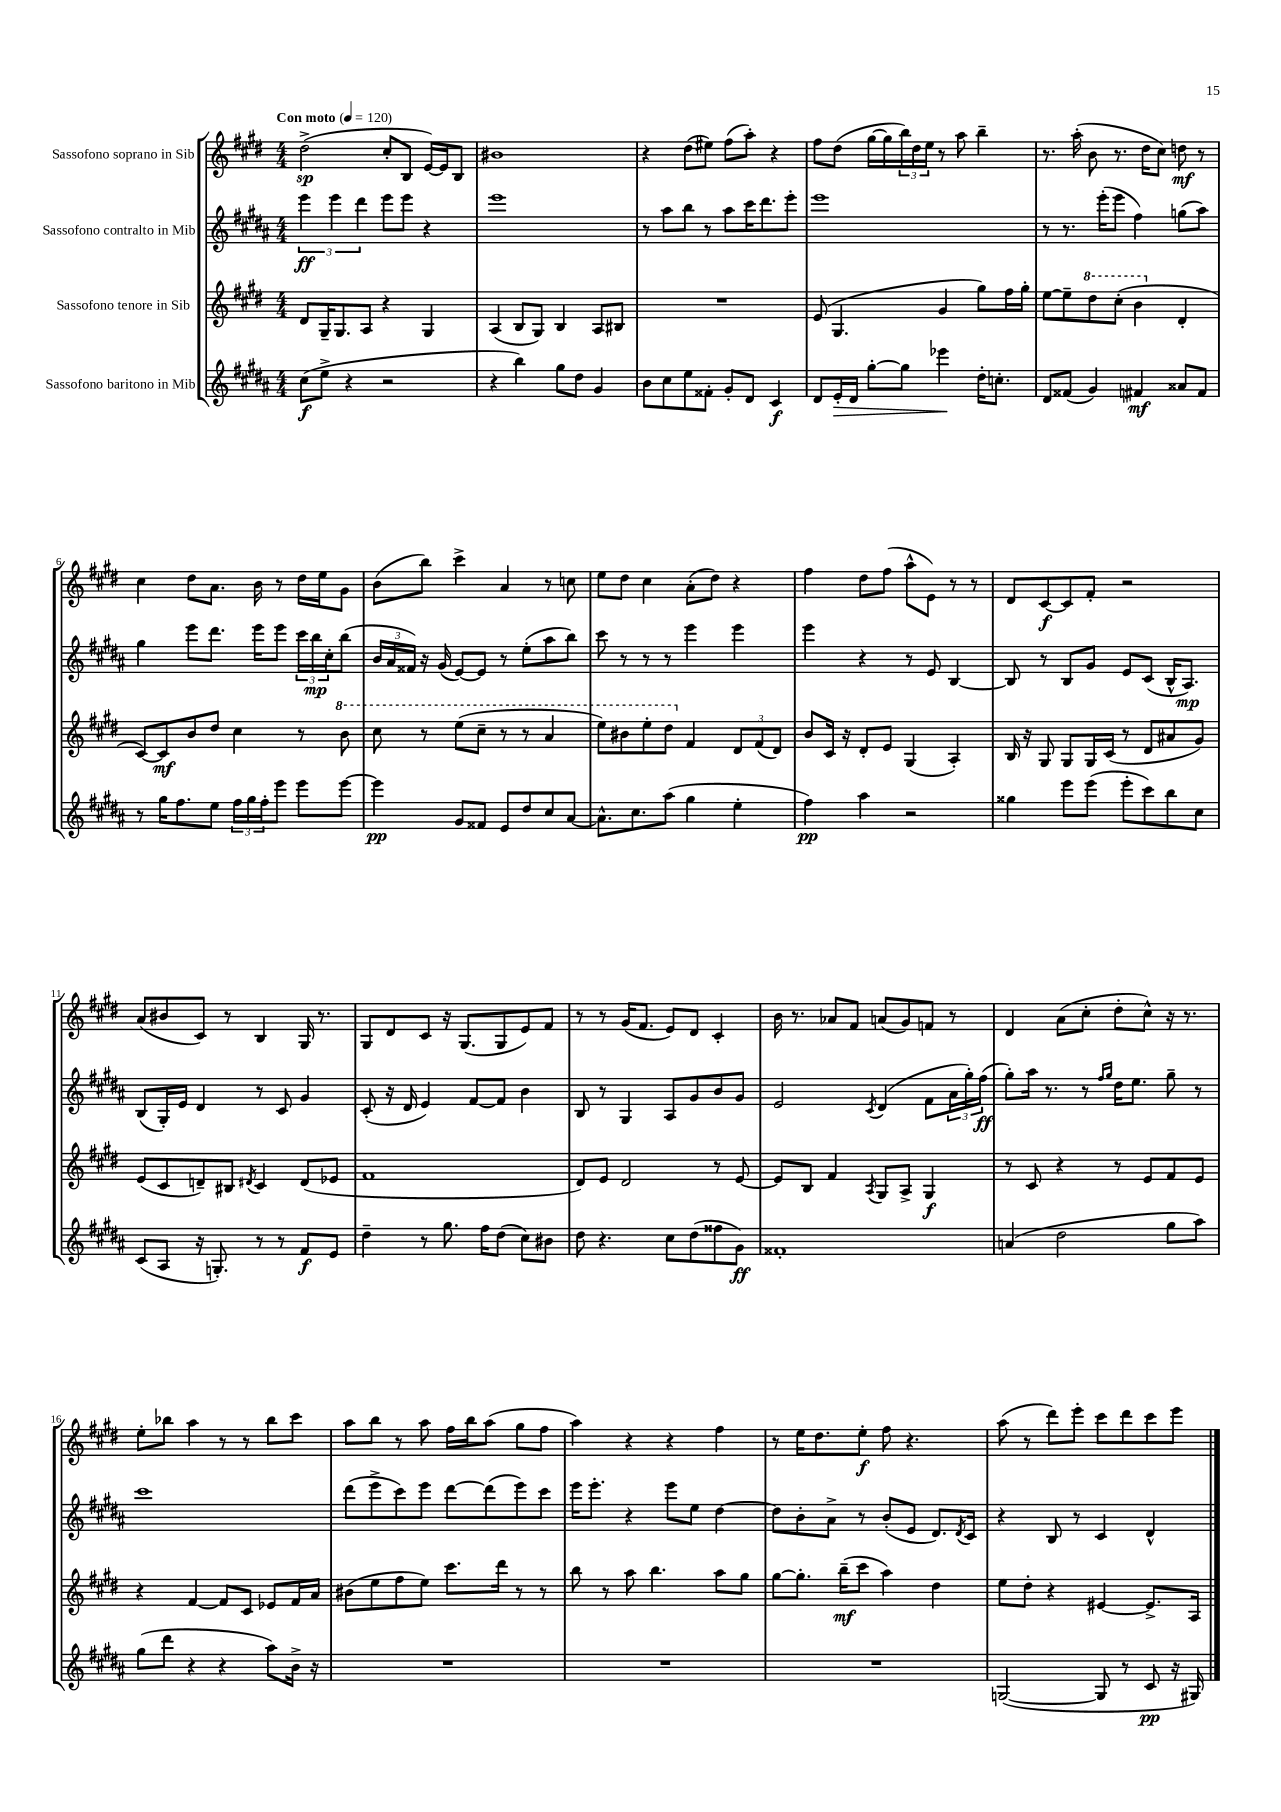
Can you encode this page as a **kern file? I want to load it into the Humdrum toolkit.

**kern	**dynam	**kern	**dynam	**kern	**dynam	**kern	**dynam
*part4	*part4	*part3	*part3	*part2	*part2	*part1	*part1
*staff4	*staff4	*staff3	*staff3	*staff2	*staff2	*staff1	*staff1
*I"Sassofono baritono in Mib	*	*I"Sassofono tenore in Sib	*	*I"Sassofono contralto in Mib	*	*I"Sassofono soprano in Sib	*
*clefG2	*	*clefG2	*	*clefG2	*	*clefG2	*
*k[f#c#g#d#a#]	*	*k[f#c#g#d#]	*	*k[f#c#g#d#a#]	*	*k[f#c#g#d#]	*
*M4/4	*	*M4/4	*	*M4/4	*	*M4/4	*
*MM120	*	*MM120	*	*MM120	*	*MM120	*
=1	=1	=1	=1	=1	=1	=1	=1
!	!	!	!	!	!	!LO:TX:a:B:t=Con moto	!
(8cc#\L	f	8d#/L	.	6eee\	ff	(2dd#^\	sp
8ee^\J	.	16G#~/K	.	.	.	.	.
.	.	.	.	6eee\	.	.	.
.	.	8.G#/	.	.	.	.	.
4r	.	.	.	.	.	.	.
.	.	.	.	6ddd#\	.	.	.
.	.	8A/J	.	.	.	.	.
2r	.	4r	.	8eee\L	.	8cc#'/L	.
.	.	.	.	8eee\J	.	8B/J	.
.	.	4G#/	.	4r	.	[16e/LL)	.
.	.	.	.	.	.	16e/J]	.
.	.	.	.	.	.	8B/J	.
=2	=2	=2	=2	=2	=2	=2	=2
4r	.	(4A/	.	1eee	.	1b#X	.
4bb\)	.	8B/L	.	.	.	.	.
.	.	8G#/J)	.	.	.	.	.
8gg#\L	.	4B/	.	.	.	.	.
8dd#\J	.	.	.	.	.	.	.
4g#/	.	8A/L	.	.	.	.	.
.	.	8B#X/J	.	.	.	.	.
=3	=3	=3	=3	=3	=3	=3	=3
8b\L	.	1r	.	8r	.	4r	.
8cc#\	.	.	.	8aa#\L	.	.	.
8ee\	.	.	.	8bb\J	.	(8dd#\L	.
8f##X'\J	.	.	.	8r	.	8ee#X\J)	.
8g#'/L	.	.	.	8aa#\L	.	(8ff#\L	.
8d#/J	.	.	.	16ccc#\K	.	8aa'\J)	.
.	.	.	.	8.ddd#\	.	.	.
4c#/	f	.	.	.	.	4r	.
.	.	.	.	8eee'\J	.	.	.
=4	=4	=4	=4	=4	=4	=4	=4
8d#/L	.	(8e/	.	1eee	.	8ff#\L	.
!	!LO:HP:b	!	!	!	!	!	!
16e'/L	>	4.G#/	.	.	.	(8dd#\J	.
16d#/JJ	.	.	.	.	.	.	.
[8gg#'\L	.	.	.	.	.	[16gg#\LL	.
.	.	.	.	.	.	16gg#\]	.
8gg#\J]	.	.	.	.	.	24bb\)	.
.	.	.	.	.	.	24dd#\	.
.	.	.	.	.	.	24ee\JJ	.
4eee-X\	.	4g#/	.	.	.	8r	.
.	.	.	.	.	.	8aa\	.
16dd#'\KL	]	8gg#\L)	.	.	.	4bb~\	.
8.ccn'\J	.	.	.	.	.	.	.
.	.	16ff#\L	.	.	.	.	.
.	.	16gg#'\JJ	.	.	.	.	.
=5	=5	=5	=5	=5	=5	=5	=5
8d#/L	.	[8ee\L	.	8r	.	8.r	.
(8f##X/J	.	8ee~\]	.	8.r	.	.	.
.	.	.	.	.	.	(16aa'\	.
*	*	*8va	*	*	*	*	*
4g#/)	.	8ddd#\	.	.	.	8b\	.
.	.	.	.	(16eee'\KL	.	.	.
.	.	(8ccc#'\J	.	8eee\J	.	8.r	.
4f#X/	mf	4bb\	.	4ff#\)	.	.	.
.	.	.	.	.	.	16dd#\KL	.
.	.	.	.	.	.	8cc#\J)	.
*	*	*X8va	*	*	*	*	*
8a##X/L	.	4d#'/	.	(8ggn\L	.	8ddn\	mf
8f#/J	.	.	.	8aa#\J)	.	8r	.
!!LO:LB:g=z
=6	=6	=6	=6	=6	=6	=6	=6
8r	.	[8c#/L)	.	4gg#\	.	4cc#\	.
16gg#\KL	.	8c#/]	mf	.	.	.	.
8.ff#\	.	.	.	.	.	.	.
.	.	8b/	.	8eee\L	.	8dd#\L	.
8ee\J	.	8dd#/J	.	8.ddd#\J	.	8.a\J	.
24ff#\LL	.	4cc#\	.	.	.	.	.
24gg#\	.	.	.	.	.	.	.
.	.	.	.	16eee\KL	.	16b\	.
24ff#'\J	.	.	.	.	.	.	.
8eee\J	.	.	.	8eee\J	.	8r	.
8eee\L	.	8r	.	24ccc#\LL	.	16dd#\LL	.
.	.	.	.	24bb\	mp	.	.
.	.	.	.	.	.	16ee\J	.
.	.	.	.	24cc#'\J	.	.	.
*	*	*8va	*	*	*	*	*
[8eee\J	.	8bb\	.	(8bb\J	.	8g#\J	.
=7	=7	=7	=7	=7	=7	=7	=7
4eee\]	pp	8ccc#\	.	24b/LL	.	(8b\L	.
.	.	.	.	24a#/	.	.	.
.	.	.	.	24f##X/JJ)	.	.	.
.	.	8r	.	16r	.	8bb\J)	.
.	.	.	.	(16g#/	.	.	.
8g#/L	.	(8eee\L	.	[8e/L)	.	4ccc#^\	.
8f##X/J	.	8ccc#~\J	.	8e/J]	.	.	.
8e/L	.	8r	.	8r	.	4a/	.
8dd#/	.	8r	.	(8ee'\L	.	.	.
8cc#/	.	4aa/	.	8aa#\	.	8r	.
[8a#/J	.	.	.	8bb\J)	.	8ccn\	.
=8	=8	=8	=8	=8	=8	=8	=8
8.a#^^\L]	.	8eee\L)	.	8ccc#\	.	8ee\L	.
.	.	8bb#X\	.	8r	.	8dd#\J	.
8.cc#\	.	.	.	.	.	.	.
.	.	8eee'\	.	8r	.	4cc#\	.
(8aa#\J	.	8ddd#\J	.	8r	.	.	.
*	*	*X8va	*	*	*	*	*
4gg#\	.	4f#/	.	4eee\	.	(8a'\L	.
.	.	.	.	.	.	8dd#\J)	.
4ee'\	.	12d#/L	.	4eee\	.	4r	.
.	.	(12f#/	.	.	.	.	.
.	.	12d#/J)	.	.	.	.	.
=9	=9	=9	=9	=9	=9	=9	=9
4ff#\)	pp	8b/L	.	4eee\	.	4ff#\	.
.	.	16c#/Jk	.	.	.	.	.
.	.	16r	.	.	.	.	.
4aa#\	.	8d#'/L	.	4r	.	8dd#\L	.
.	.	8e/J	.	.	.	(8ff#\J	.
2r	.	(4G#/	.	8r	.	8aa^^\L	.
.	.	.	.	8e/	.	8e\J)	.
.	.	4A'/)	.	[4B/	.	8r	.
.	.	.	.	.	.	8r	.
=10	=10	=10	=10	=10	=10	=10	=10
4gg##X\	.	16B/	.	8B/]	.	8d#/L	.
.	.	16r	.	.	.	.	.
.	.	8G#/	.	8r	.	[8c#/	f
8eee\L	.	8G#/L	.	8B/L	.	8c#/]	.
(8eee\J	.	16G#/L	.	8g#/J	.	8f#'/J	.
.	.	(16c#/JJ	.	.	.	.	.
8eee'\L	.	8r	.	8e/L	.	2r	.
8ccc#\)	.	8d#/L	.	(8c#/J	.	.	.
8bb\	.	8a#X/	.	16B^^/KL	.	.	.
.	.	.	.	8.A#/J)	mp	.	.
8cc#\J	.	8g#/J)	.	.	.	.	.
!!LO:LB:g=z
=11	=11	=11	=11	=11	=11	=11	=11
(8c#/L	.	(8e/L	.	(8B/L	.	(8a/L	.
8A#/J	.	8c#/	.	16G#'/L)	.	8b#X/	.
.	.	.	.	16e/JJ	.	.	.
16r	.	8dn~/)	.	4d#/	.	8c#/J)	.
8.Gn'/)	.	.	.	.	.	.	.
.	.	8B#X/J	.	.	.	8r	.
.	.	8qd#X/	.	.	.	.	.
8r	.	4c#/	.	8r	.	4B/	.
8r	.	.	.	8c#/	.	.	.
8f#/L	f	(8d#/L	.	4g#/	.	16G#/	.
.	.	.	.	.	.	8.r	.
8e/J	.	8e-X/J	.	.	.	.	.
=12	=12	=12	=12	=12	=12	=12	=12
4dd#~\	.	1f#	.	(8c#'/	.	8G#/L	.
.	.	.	.	16r	.	8d#/	.
.	.	.	.	16d#/	.	.	.
8r	.	.	.	4e/)	.	8c#/J	.
8.gg#\	.	.	.	.	.	16r	.
.	.	.	.	.	.	(8.G#/L	.
.	.	.	.	[8f#/L	.	.	.
16ff#\KL	.	.	.	.	.	.	.
(8dd#\J	.	.	.	8f#/J]	.	8G#/	.
8cc#\L)	.	.	.	4b\	.	8e/)	.
8b#X\J	.	.	.	.	.	8f#/J	.
=13	=13	=13	=13	=13	=13	=13	=13
8dd#\	.	8d#/L)	.	8B/	.	8r	.
4.r	.	8e/J	.	8r	.	8r	.
.	.	2d#/	.	4G#/	.	(16g#/KL	.
.	.	.	.	.	.	8.f#/J	.
8cc#\L	.	.	.	8A#/L	.	8e/L)	.
(8dd#\	.	.	.	8g#/	.	8d#/J	.
8ff##X\	.	8r	.	8b/	.	4c#'/	.
8g#\J)	ff	[8e/	.	8g#/J	.	.	.
=14	=14	=14	=14	=14	=14	=14	=14
1f##X'	.	8e/L]	.	2e/	.	16b\	.
.	.	.	.	.	.	8.r	.
.	.	8B/J	.	.	.	.	.
.	.	4f#/	.	.	.	8a-X/L	.
.	.	.	.	.	.	8f#/J	.
.	.	8qA/	.	8qc#/	.	.	.
.	.	8G#/L	.	(4d#/	.	(8an/L	.
.	.	8A^/J	.	.	.	8g#/)	.
.	.	4G#/	f	8f#\L	.	8fn/J	.
.	.	.	.	24a#\L	.	8r	.
.	.	.	.	24gg#'\)	.	.	.
.	.	.	.	(24ff#\JJ	ff	.	.
=15	=15	=15	=15	=15	=15	=15	=15
(4an/	.	8r	.	8gg#'\L)	.	4d#/	.
.	.	8c#/	.	16aa#\Jk	.	.	.
.	.	.	.	8.r	.	.	.
2dd#\	.	4r	.	.	.	(8a\L	.
.	.	.	.	8r	.	8cc#'\J	.
.	.	.	.	16qqff#/LL	.	.	.
.	.	.	.	16qqgg#/JJ	.	.	.
.	.	8r	.	16dd#\KL	.	8dd#'\L	.
.	.	.	.	8.ee\J	.	.	.
.	.	8e/L	.	.	.	8cc#^^\J)	.
8gg#\L	.	8f#/	.	8gg#~\	.	16r	.
.	.	.	.	.	.	8.r	.
8aa#\J)	.	8e/J	.	8r	.	.	.
!!LO:LB:g=z
=16	=16	=16	=16	=16	=16	=16	=16
(8gg#\L	.	4r	.	1ccc#	.	8ee'\L	.
8ddd#\J	.	.	.	.	.	8bb-X\J	.
4r	.	[4f#/	.	.	.	4aa\	.
4r	.	8f#/L]	.	.	.	8r	.
.	.	8c#/J	.	.	.	8r	.
8aa#\L)	.	8e-X/L	.	.	.	8bb-\L	.
16b^\Jk	.	16f#/L	.	.	.	8ccc#\J	.
16r	.	16a/JJ	.	.	.	.	.
=17	=17	=17	=17	=17	=17	=17	=17
1r	.	(8b#X\L	.	(8ddd#\L	.	8aa\L	.
.	.	8ee\	.	8eee^\	.	8bb\J	.
.	.	8ff#\	.	8ccc#\)	.	8r	.
.	.	8ee\J)	.	8eee\J	.	8aa\	.
.	.	8.ccc#\L	.	[8ddd#\L	.	16ff#\LL	.
.	.	.	.	.	.	16bb\J	.
.	.	.	.	(8ddd#\]	.	(8aa\J	.
.	.	16ddd#\Jk	.	.	.	.	.
.	.	8r	.	8eee\)	.	8gg#\L	.
.	.	8r	.	8ccc#\J	.	8ff#\J	.
=18	=18	=18	=18	=18	=18	=18	=18
1r	.	8bb\	.	16eee\KL	.	4aa\)	.
.	.	.	.	8.eee'\J	.	.	.
.	.	8r	.	.	.	.	.
.	.	8aa\	.	4r	.	4r	.
.	.	4.bb\	.	.	.	.	.
.	.	.	.	8eee\L	.	4r	.
.	.	.	.	8ee\J	.	.	.
.	.	8aa\L	.	[4dd#\	.	4ff#\	.
.	.	8gg#\J	.	.	.	.	.
=19	=19	=19	=19	=19	=19	=19	=19
1r	.	[8gg#\L	.	8dd#\L]	.	8r	.
.	.	8.gg#'\J]	.	8b'\	.	16ee\KL	.
.	.	.	.	.	.	8.dd#\	.
.	.	.	.	8a#^\J	.	.	.
.	.	(16bb~\KL	mf	.	.	.	.
.	.	8ccc#\J	.	8r	.	8ee'\J	f
.	.	4aa\)	.	(8b'/L	.	8ff#\	.
.	.	.	.	8e/J	.	4.r	.
.	.	4dd#\	.	8.d#/L)	.	.	.
.	.	.	.	8qd#/	.	.	.
.	.	.	.	16c#/Jk	.	.	.
=20	=20	=20	=20	=20	=20	=20	=20
([2Gn/	.	8ee\L	.	4r	.	(8aa\	.
.	.	8dd#'\J	.	.	.	8r	.
.	.	4r	.	8B/	.	8ddd#\L)	.
.	.	.	.	8r	.	8eee'\J	.
8G/]	.	[4e#X/	.	4c#/	.	8ccc#\L	.
8r	.	.	.	.	.	8ddd#\	.
8c#/	pp	8.e#^/L]	.	4d#^^/	.	8ccc#\	.
16r	.	.	.	.	.	8eee\J	.
16G#X/)	.	16A/Jk	.	.	.	.	.
==	==	==	==	==	==	==	==
*-	*-	*-	*-	*-	*-	*-	*-
